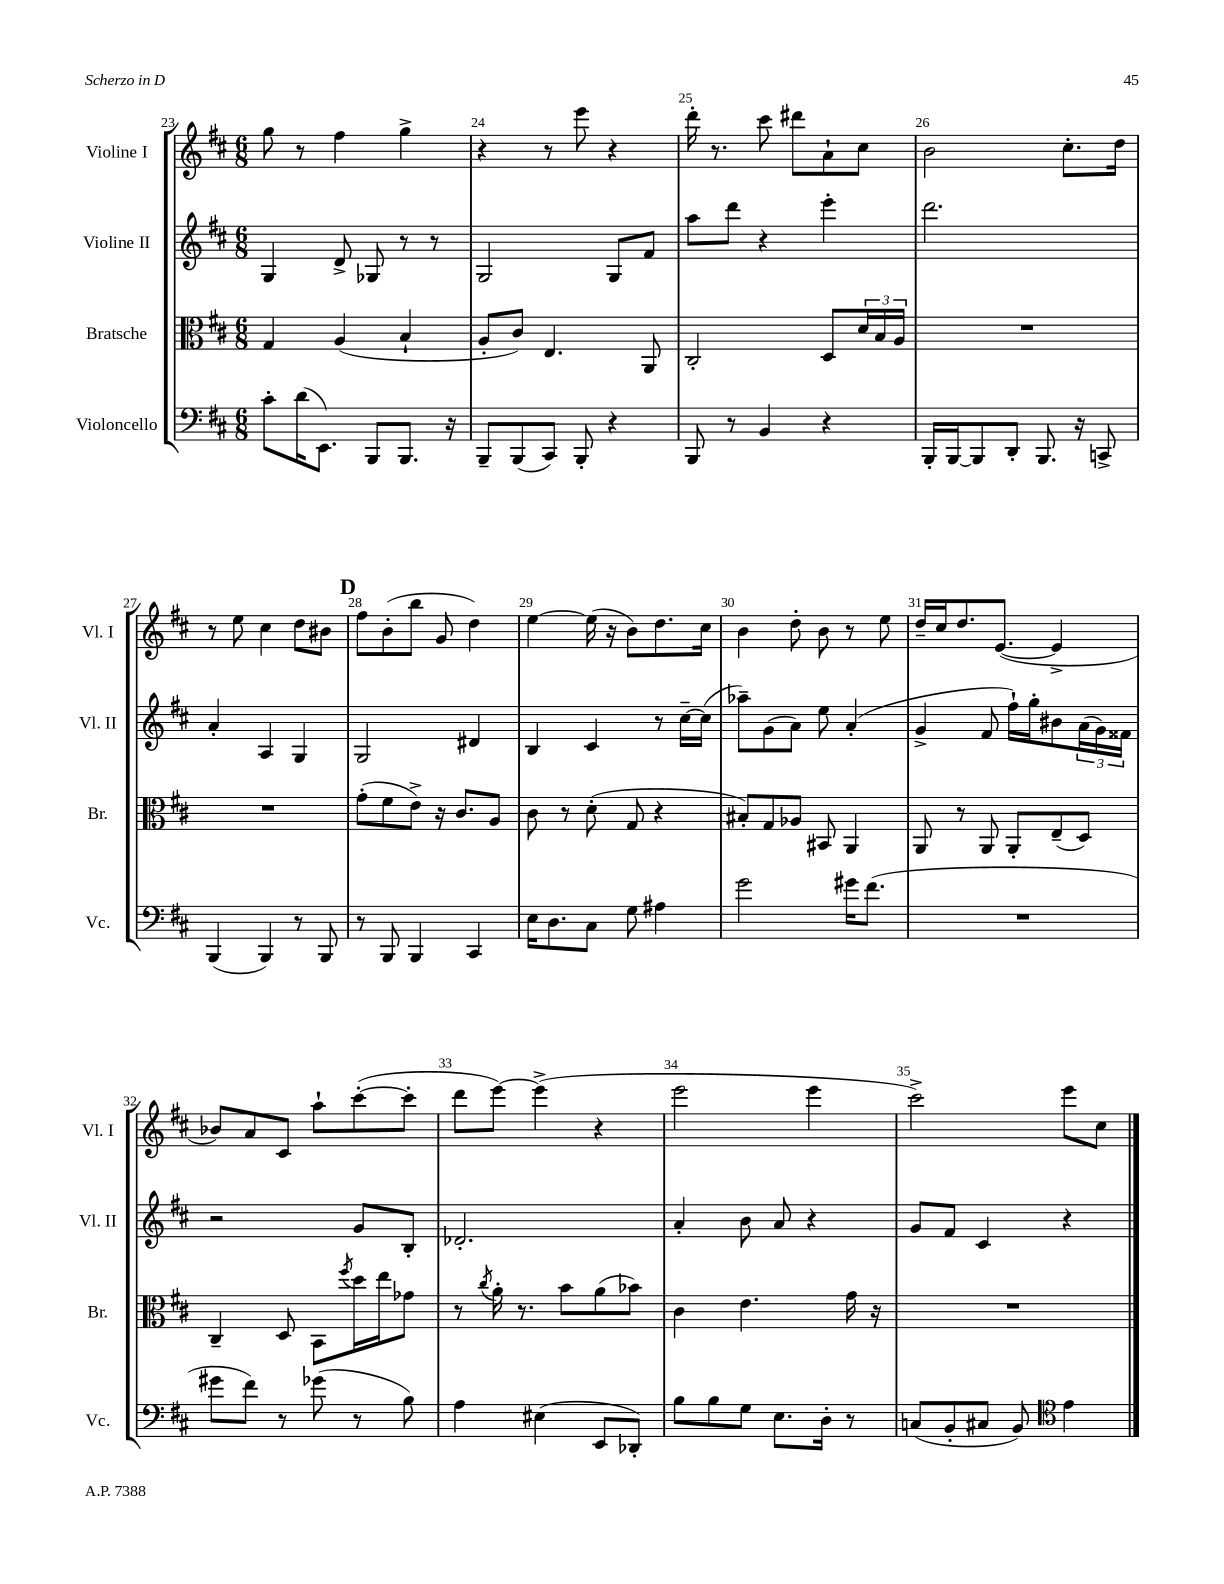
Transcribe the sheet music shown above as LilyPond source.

<<
\new StaffGroup <<
\new Staff = "s0" \with { instrumentName = "Violine I" shortInstrumentName = "Vl. I" } {
    \clef treble \key d \major \numericTimeSignature \time 6/8
    g''8 r8 fis''4 g''4-> |
    r4 r8 e'''8 r4 |
    d'''16-. r8. cis'''8 dis'''8 a'8-! cis''8 |
    b'2 cis''8.-. d''16 |
    r8 e''8 cis''4 d''8 bis'8 |
    \mark \markup { \bold "D" } fis''8 b'8-.( b''8 g'8 d''4) |
    e''4~ e''16( r16 b'8) d''8. cis''16 |
    b'4 d''8-. b'8 r8 e''8 |
    d''16-- cis''16 d''8. e'8.~( e'4-> |
    bes'8) a'8 cis'8 a''8-! cis'''8~-.( cis'''8-. |
    d'''8 e'''8~) e'''4->( r4 |
    e'''2 e'''4 |
    cis'''2->) e'''8 cis''8 \bar "|." |
}
\new Staff = "s1" \with { instrumentName = "Violine II" shortInstrumentName = "Vl. II" } {
    \clef treble \key d \major \numericTimeSignature \time 6/8
    g4 d'8-> ges8 r8 r8 |
    g2 g8 fis'8 |
    a''8 d'''8 r4 e'''4-. |
    d'''2. |
    a'4-. a4 g4 |
    \mark \markup { \bold "D" } g2 dis'4 |
    b4 cis'4 r8 cis''16~-- cis''16( |
    aes''8--) g'8( a'8) e''8 a'4-.( |
    g'4-> fis'8 fis''16-!) g''16-. bis'8 \tuplet 3/2 { a'16( g'16) fisis'16 } |
    r2 g'8 b8-. |
    des'2.-. |
    a'4-. b'8 a'8 r4 |
    g'8 fis'8 cis'4 r4 \bar "|." |
}
\new Staff = "s2" \with { instrumentName = "Bratsche" shortInstrumentName = "Br." } {
    \clef alto \key d \major \numericTimeSignature \time 6/8
    g4 a4( b4-! |
    a8-. cis'8) e4. a,8 |
    cis2-. d8 \tuplet 3/2 { d'16 b16 a16 } |
    R2. |
    R2. |
    \mark \markup { \bold "D" } g'8-.( fis'8 e'8->) r16 cis'8. a8 |
    cis'8 r8 d'8-.( g8 r4 |
    bis8-.) g8 aes8 bis,8 a,4 |
    a,8 r8 a,8 a,8-. e8--( d8) |
    cis4-- d8 b,8 \acciaccatura { fis''8 } d''16 e''16 ges'8 |
    r8 \acciaccatura { cis''8 } a'16-. r8. b'8 a'8( bes'8) |
    cis'4 e'4. g'16 r16 |
    R2. \bar "|." |
}
\new Staff = "s3" \with { instrumentName = "Violoncello" shortInstrumentName = "Vc." } {
    \clef bass \key d \major \numericTimeSignature \time 6/8
    cis'8-. d'16( e,8.) b,,8 b,,8. r16 |
    b,,8-- b,,8( cis,8) b,,8-. r4 |
    b,,8 r8 b,4 r4 |
    b,,16-. b,,16~ b,,8 d,8-. b,,8. r16 c,8-> |
    b,,4( b,,4) r8 b,,8 |
    \mark \markup { \bold "D" } r8 b,,8 b,,4 cis,4 |
    e16 d8. cis8 g8 ais4 |
    g'2 gis'16 fis'8.( |
    R2. |
    gis'8 fis'8) r8 ges'8( r8 b8) |
    a4 eis4( e,8 des,8-.) |
    b8 b8 g8 e8. d16-. r8 |
    c8( b,8-. cis8 b,8) \clef tenor e'4 \bar "|." |
}
>>
>>
\layout { \context { \Score currentBarNumber = #23 \override BarNumber.break-visibility = ##(#f #t #t) barNumberVisibility = #all-bar-numbers-visible } }
